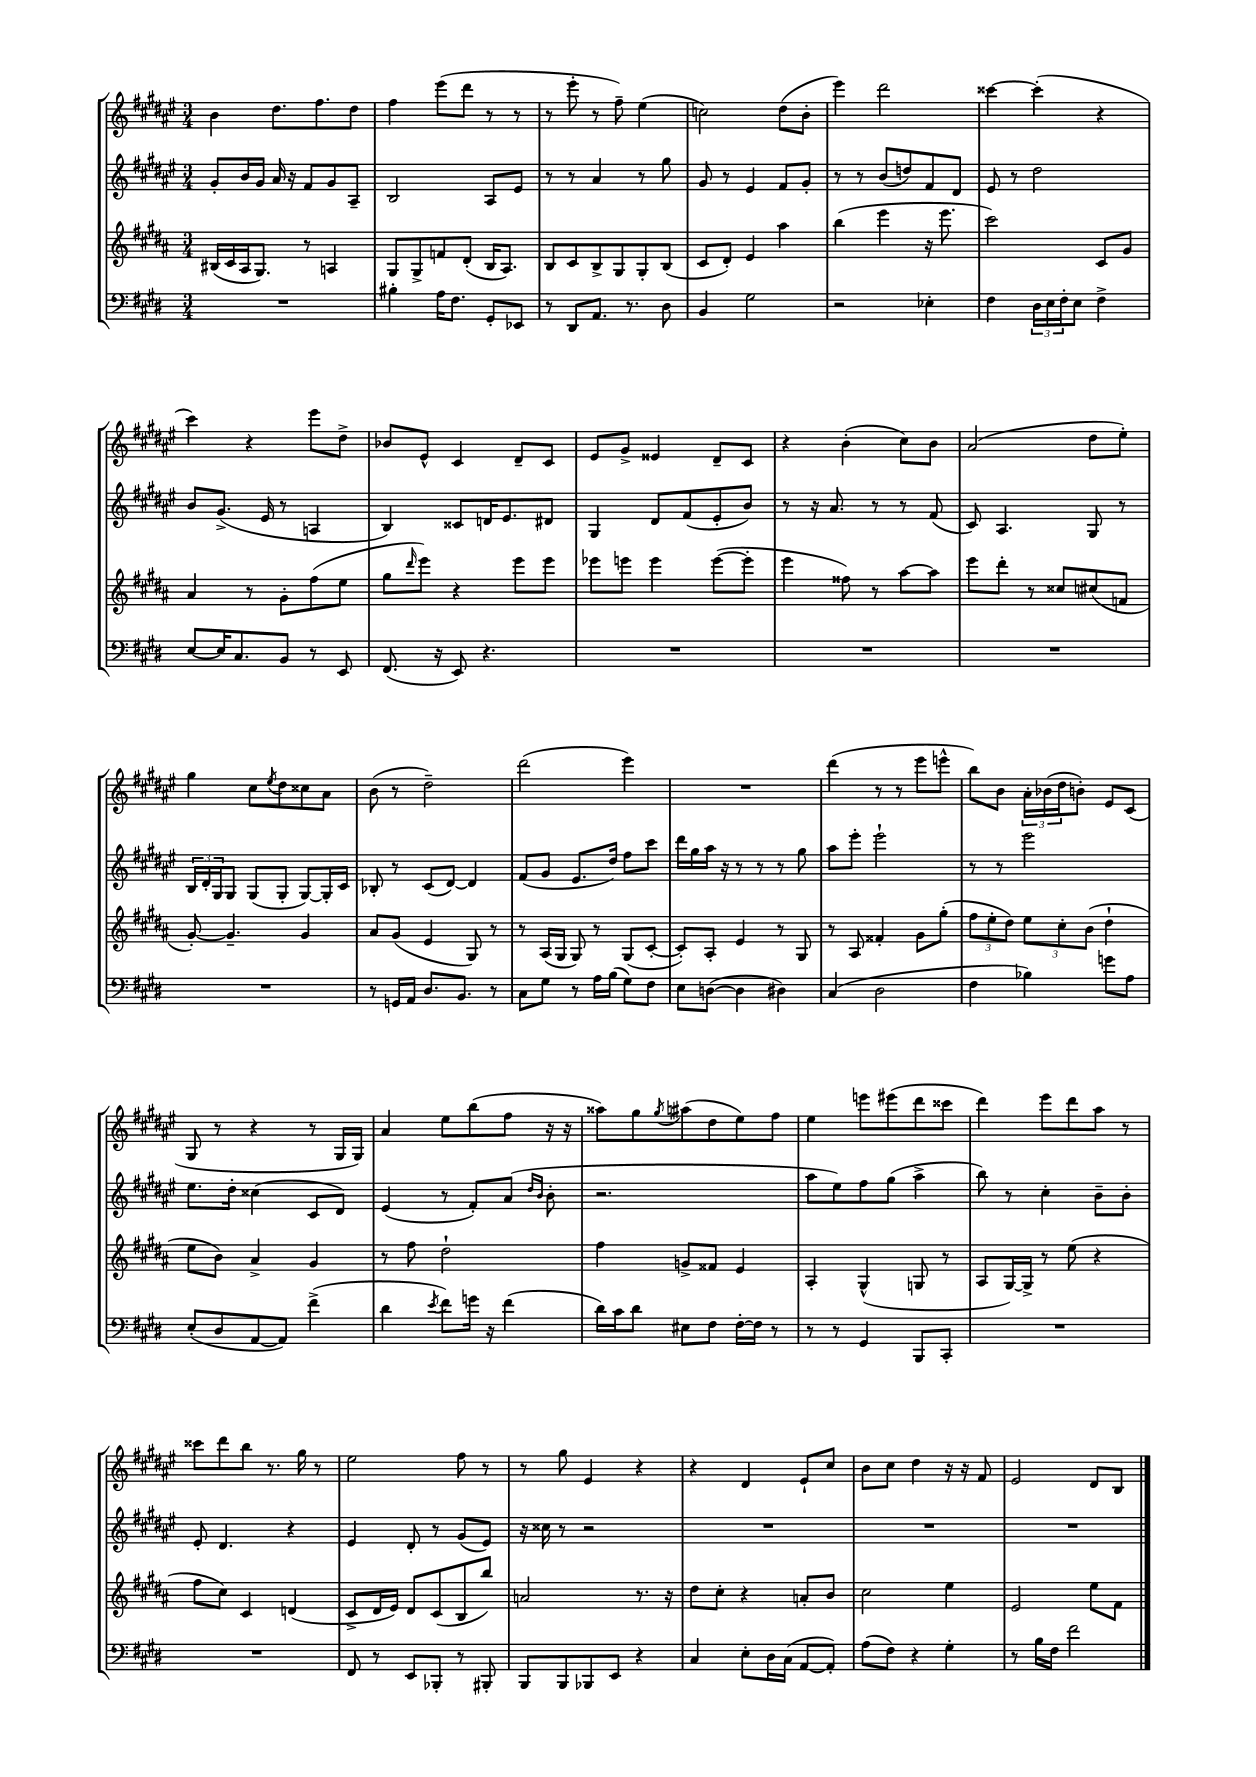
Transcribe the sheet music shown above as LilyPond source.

<<
\new StaffGroup <<
\new Staff = "s0" {
    \clef treble \key fis \major \numericTimeSignature \time 3/4
    b'4 dis''8. fis''8. dis''8 |
    fis''4 eis'''8( dis'''8 r8 r8 |
    r8 eis'''8-. r8 fis''8--) eis''4( |
    c''2) dis''8( b'8-. |
    eis'''4) dis'''2 |
    cisis'''4~ cisis'''4-.( r4 |
    cis'''4) r4 eis'''8 dis''8-> |
    bes'8 eis'8-^ cis'4 dis'8-- cis'8 |
    eis'8 gis'8-> eisis'4 dis'8-- cis'8 |
    r4 b'4-.( cis''8) b'8 |
    ais'2( dis''8 eis''8-.) |
    gis''4 cis''8 \acciaccatura { eis''8 } dis''8 cisis''8 ais'8 |
    b'8( r8 dis''2--) |
    dis'''2( eis'''4) |
    R2. |
    dis'''4( r8 r8 eis'''8 e'''8-^ |
    b''8) b'8 \tuplet 3/2 { ais'16-. bes'16( dis''16 } b'8-.) eis'8 cis'8( |
    gis8 r8 r4 r8 gis16 gis16) |
    ais'4 eis''8 b''8( fis''8 r16 r16 |
    aisis''8) gis''8 \acciaccatura { gis''8 } ais''8( dis''8 eis''8) fis''8 |
    eis''4 e'''8 eis'''8( dis'''8 cisis'''8 |
    dis'''4) eis'''8 dis'''8 ais''8 r8 |
    cisis'''8 dis'''8 b''8 r8. gis''16 r8 |
    eis''2 fis''8 r8 |
    r8 gis''8 eis'4 r4 |
    r4 dis'4 eis'8-! cis''8 |
    b'8 cis''8 dis''4 r16 r16 fis'8 |
    eis'2 dis'8 b8 \bar "|." |
}
\new Staff = "s1" {
    \clef treble \key fis \major \numericTimeSignature \time 3/4
    gis'8-. b'16 gis'16 ais'16 r16 fis'8 gis'8 ais8-- |
    b2 ais8 eis'8 |
    r8 r8 ais'4 r8 gis''8 |
    gis'8 r8 eis'4 fis'8 gis'8-. |
    r8 r8 b'8( d''8) fis'8 dis'8 |
    eis'8 r8 dis''2 |
    b'8 gis'8.->( eis'16 r8 a4 |
    b4) cisis'8 d'16 eis'8. dis'8 |
    gis4 dis'8 fis'8( eis'8-. b'8) |
    r8 r16 ais'8. r8 r8 fis'8( |
    cis'8) ais4. gis8 r8 |
    \tuplet 3/2 { b16 dis'16-. gis16 } gis8 gis8( gis8-. gis8~) gis16-. cis'16 |
    bes8-. r8 cis'8( dis'8~) dis'4 |
    fis'8( gis'8 eis'8. dis''16) fis''8 cis'''8 |
    dis'''16 gis''16 ais''16 r16 r8 r8 r8 gis''8 |
    ais''8 eis'''8-. eis'''2-! |
    r8 r8 eis'''2 |
    eis''8. dis''16-. cisis''4( cis'8 dis'8) |
    eis'4( r8 fis'8-.) ais'8( \grace { dis''16 b'16 } b'8-. |
    r2. |
    ais''8 eis''8) fis''8 gis''8( ais''4-> |
    b''8) r8 cis''4-. b'8-- b'8-. |
    eis'8-. dis'4. r4 |
    eis'4 dis'8-. r8 gis'8( eis'8) |
    r16 cisis''16 r8 r2 |
    R2. |
    R2. |
    R2. \bar "|." |
}
\new Staff = "s2" {
    \clef treble \key b \major \numericTimeSignature \time 3/4
    bis16( cis'16 ais16 gis8.) r8 a4 |
    gis8 gis8-> f'8 dis'8-.( b16 ais8.) |
    b8 cis'8 b8-> gis8 gis8-. b8( |
    cis'8 dis'8-.) e'4 ais''4 |
    b''4( e'''4 r16 e'''8. |
    cis'''2) cis'8 gis'8 |
    ais'4 r8 gis'8-. fis''8( e''8 |
    gis''8 \grace { dis'''16 } e'''8) r4 e'''8 e'''8 |
    ees'''8 e'''8 e'''4 e'''8~( e'''8-. |
    e'''4 fisis''8) r8 ais''8~ ais''8 |
    e'''8 dis'''8-. r8 cisis''8 cis''8( f'8 |
    gis'8~-.) gis'4.-- gis'4 |
    ais'8 gis'8( e'4 gis8) r8 |
    r8 ais16( gis16 gis8) r8 gis8( cis'8~-. |
    cis'8-.) ais8-. e'4 r8 gis8 |
    r8 ais8 fisis'4-. gis'8 gis''8-.( |
    \tuplet 3/2 { fis''8 e''8-. dis''8) } \tuplet 3/2 { e''8 cis''8-. b'8( } dis''4-! |
    e''8 b'8) ais'4-> gis'4 |
    r8 fis''8 dis''2-! |
    fis''4 g'8-> fisis'8 e'4 |
    ais4-. gis4-^( g8 r8 |
    ais8 gis16~) gis16-> r8 e''8( r4 |
    fis''8 cis''8) cis'4 d'4( |
    cis'8-> dis'16 e'16) dis'8 cis'8( b8 b''8) |
    a'2 r8. r16 |
    dis''8 cis''8-. r4 a'8-. b'8 |
    cis''2 e''4 |
    e'2 e''8 fis'8 \bar "|." |
}
\new Staff = "s3" {
    \clef bass \key e \major \numericTimeSignature \time 3/4
    R2. |
    bis4-. a16 fis8. gis,8-. ees,8 |
    r8 dis,8 a,8. r8. dis8 |
    b,4 gis2 |
    r2 ees4-. |
    fis4 \tuplet 3/2 { dis16 e16 fis16-. } e8 fis4-> |
    e8~ e16 cis8. b,8 r8 e,8 |
    fis,8.( r16 e,8) r4. |
    R2. |
    R2. |
    R2. |
    R2. |
    r8 g,16 a,16 dis8. b,8. r8 |
    cis8 gis8 r8 a16 b16( gis8) fis8 |
    e8 d8~( d4 dis4) |
    cis4( dis2 |
    fis4 bes4) g'8 a8 |
    e8-.( dis8 a,8~ a,8) fis'4->( |
    dis'4 \acciaccatura { e'8 } fis'8) g'16 r16 fis'4( |
    dis'16) cis'16 dis'8 eis8 fis8 fis16~-. fis16 r8 |
    r8 r8 gis,4 b,,8 cis,8-. |
    R2. |
    R2. |
    fis,8 r8 e,8 bes,,8-. r8 bis,,8-. |
    b,,8 b,,8 bes,,8 e,8 r4 |
    cis4 e8-. dis16 cis16( a,8~ a,8-.) |
    a8( fis8) r4 gis4-. |
    r8 b16 fis16 fis'2 \bar "|." |
}
>>
>>
\layout { \context { \Score \remove "Bar_number_engraver" } }
